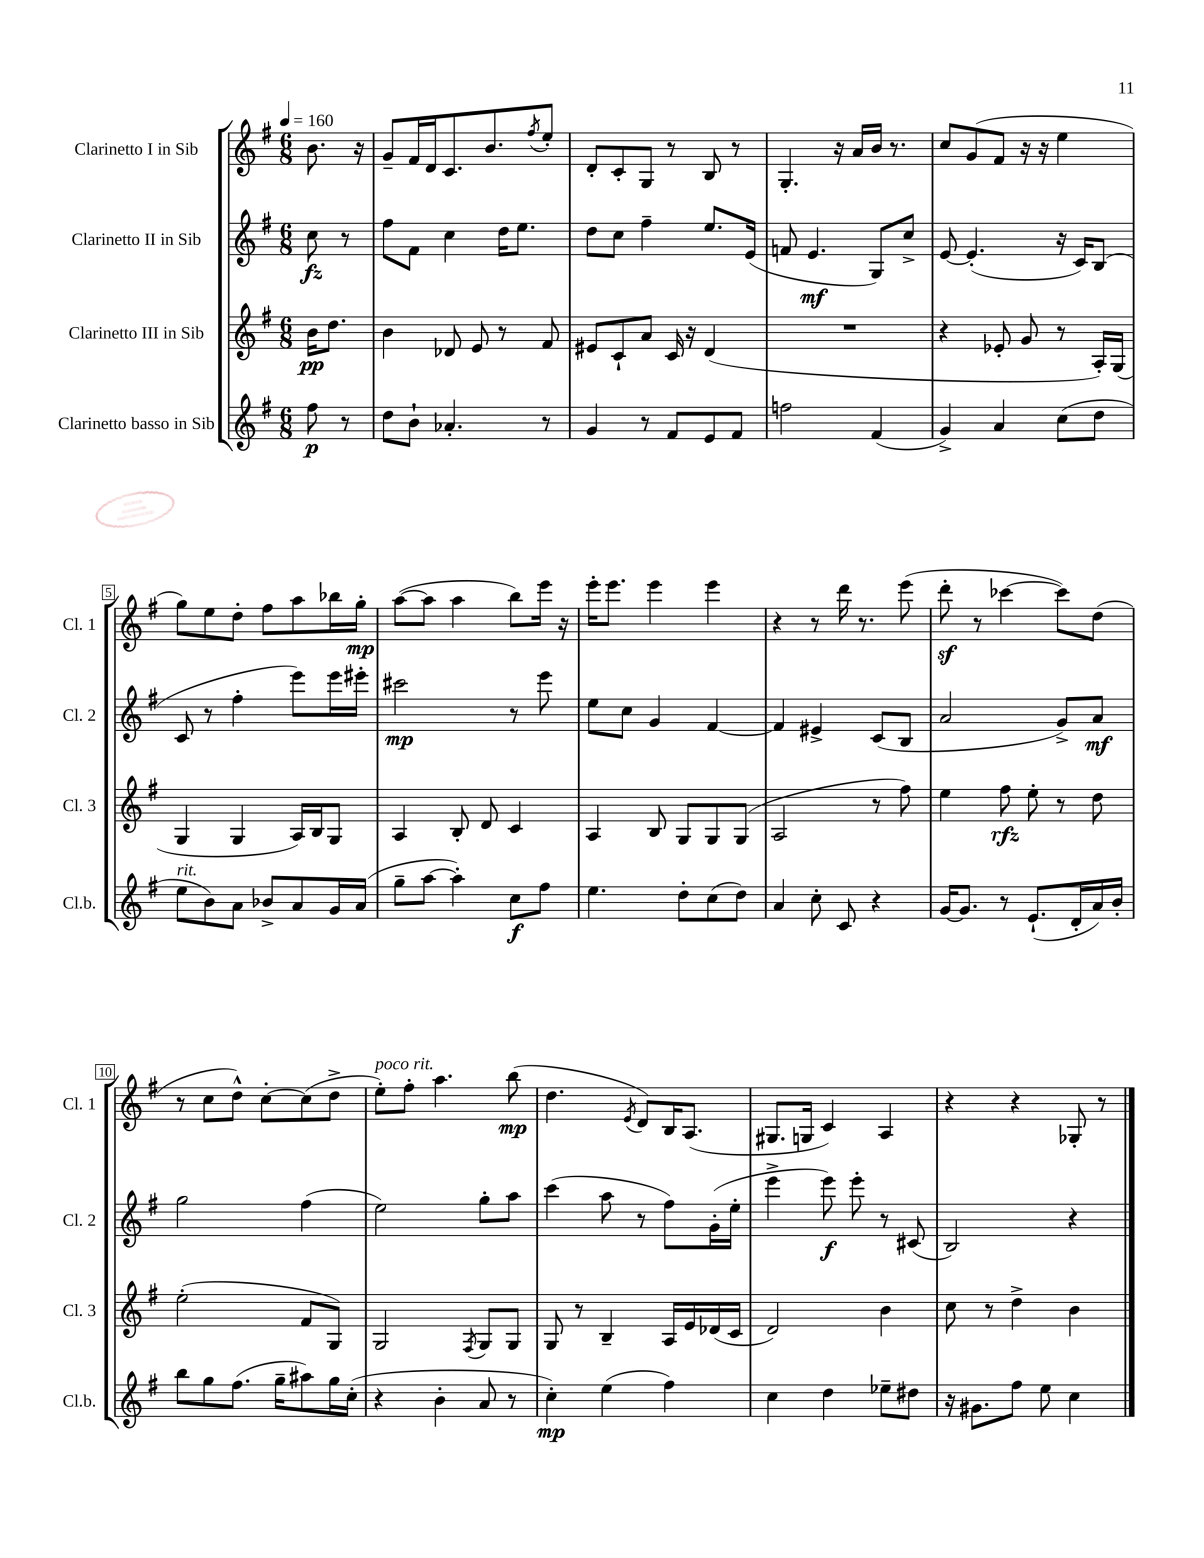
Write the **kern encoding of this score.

**kern	**dynam	**kern	**dynam	**kern	**dynam	**kern	**dynam
*part4	*part4	*part3	*part3	*part2	*part2	*part1	*part1
*staff4	*staff4	*staff3	*staff3	*staff2	*staff2	*staff1	*staff1
*I"Clarinetto basso in Sib	*	*I"Clarinetto III in Sib	*	*I"Clarinetto II in Sib	*	*I"Clarinetto I in Sib	*
*I'Cl.b.	*	*I'Cl. 3	*	*I'Cl. 2	*	*I'Cl. 1	*
*clefG2	*	*clefG2	*	*clefG2	*	*clefG2	*
*k[f#]	*	*k[f#]	*	*k[f#]	*	*k[f#]	*
*M6/8	*	*M6/8	*	*M6/8	*	*M6/8	*
*MM160	*	*MM160	*	*MM160	*	*MM160	*
=	=	=	=	=	=	=	=
8ff#\	p	16b\KL	pp	8cc\	fz	8.b\	.
.	.	8.dd\J	.	.	.	.	.
8r	.	.	.	8r	.	.	.
.	.	.	.	.	.	16r	.
=1	=1	=1	=1	=1	=1	=1	=1
8dd\L	.	4b\	.	8ff#\L	.	8g~/L	.
8b`\J	.	.	.	8f#\J	.	16f#/L	.
.	.	.	.	.	.	16d/J	.
4.a-X'/	.	8d-X/	.	4cc\	.	8.c/	.
.	.	8e/	.	.	.	.	.
.	.	.	.	.	.	8.b/	.
.	.	8r	.	16dd\KL	.	.	.
.	.	.	.	8.ee\J	.	.	.
.	.	.	.	.	.	8qff#/	.
8r	.	8f#/	.	.	.	8ee'/J	.
=2	=2	=2	=2	=2	=2	=2	=2
4g/	.	8e#X/L	.	8dd\L	.	8d'/L	.
.	.	8c`/	.	8cc\J	.	8c'/	.
8r	.	8a/J	.	4ff#~\	.	8G/J	.
8f#/L	.	16c/	.	.	.	8r	.
.	.	16r	.	.	.	.	.
8e/	.	(4d/	.	8.ee/L	.	8B/	.
8f#/J	.	.	.	.	.	8r	.
.	.	.	.	(16e/Jk	.	.	.
=3	=3	=3	=3	=3	=3	=3	=3
2ffn\	.	2.r	.	8fn/	.	4.G'/	.
.	.	.	.	4.e/	mf	.	.
.	.	.	.	.	.	16r	.
.	.	.	.	.	.	16a/LL	.
(4f#/	.	.	.	8G/L)	.	16b/JJ	.
.	.	.	.	.	.	8.r	.
.	.	.	.	8cc^/J	.	.	.
=4	=4	=4	=4	=4	=4	=4	=4
4g^/)	.	4r	.	[8e/	.	8cc/L	.
.	.	.	.	(4.e'/]	.	(8g/	.
4a/	.	8e-X'/	.	.	.	8f#/J	.
.	.	8g/	.	.	.	16r	.
.	.	.	.	.	.	16r	.
(8cc\L	.	8r	.	16r	.	4ee\	.
.	.	.	.	16c/KL)	.	.	.
8dd\J	.	16A'/LL)	.	(8B/J	.	.	.
.	.	(16G/JJ	.	.	.	.	.
!!LO:LB:g=z
=5	=5	=5	=5	=5	=5	=5	=5
!LO:TX:a:i:t=rit.	!	!	!	!	!	!	!
8ee\L	.	4G/	.	8c/	.	8gg\L)	.
8b\)	.	.	.	8r	.	8ee\	.
8a\J	.	4G/	.	4ff#'\	.	8dd'\J	.
8b-X^/L	.	.	.	.	.	8ff#\L	.
8a/	.	16A/LL)	.	8eee\L)	.	8aa\	.
.	.	16B/J	.	.	.	.	.
16g/L	.	8G/J	.	16eee\L	.	16bb-X\L	.
(16a/JJ	.	.	.	16eee#X'\JJ	.	16gg'\JJ	mp
=6	=6	=6	=6	=6	=6	=6	=6
8gg~\L	.	4A/	.	2ccc#X\	mp	([8aa\L	.
[8aa\J	.	.	.	.	.	8aa\J]	.
4aa'\])	.	8B'/	.	.	.	4aa\	.
.	.	8d/	.	.	.	.	.
8cc\L	f	4c/	.	8r	.	8bb\L)	.
8ff#\J	.	.	.	8eee\	.	16eee\Jk	.
.	.	.	.	.	.	16r	.
=7	=7	=7	=7	=7	=7	=7	=7
4.ee\	.	4A/	.	8ee\L	.	16eee'\KL	.
.	.	.	.	.	.	8.eee\J	.
.	.	.	.	8cc\J	.	.	.
.	.	8B/	.	4g/	.	4eee\	.
8dd'\L	.	8G/L	.	.	.	.	.
(8cc\	.	8G/	.	[4f#/	.	4eee\	.
8dd\J)	.	(8G/J	.	.	.	.	.
=8	=8	=8	=8	=8	=8	=8	=8
4a/	.	2A/	.	4f#/]	.	4r	.
8cc'\	.	.	.	4e#X^/	.	8r	.
8c/	.	.	.	.	.	16ddd\	.
.	.	.	.	.	.	8.r	.
4r	.	8r	.	(8c/L	.	.	.
.	.	8ff#\)	.	8B/J	.	(8eee\	.
=9	=9	=9	=9	=9	=9	=9	=9
[16g/KL	.	4ee\	.	2a/	.	8dddz'\	.
8.g/J]	.	.	.	.	.	.	.
.	.	.	.	.	.	8r	.
8r	.	8ff#\	rfz	.	.	[4ccc-X\	.
(8.e`/L	.	8ee'\	.	.	.	.	.
.	.	8r	.	8g^/L)	.	8ccc-\L])	.
16d'/L	.	.	.	.	.	.	.
16a/)	.	8dd\	.	8a/J	mf	(8dd\J	.
16b'/JJ	.	.	.	.	.	.	.
!!LO:LB:g=z
=10	=10	=10	=10	=10	=10	=10	=10
8bb\L	.	(2ee'\	.	2gg\	.	8r	.
8gg\	.	.	.	.	.	8cc\L	.
(8.ff#\J	.	.	.	.	.	8dd^^\J)	.
.	.	.	.	.	.	[8cc'\L	.
16gg~\KL	.	.	.	.	.	.	.
8aa#X\)	.	8f#/L	.	(4ff#\	.	(8cc\]	.
16gg\L	.	8G/J)	.	.	.	8dd^\J	.
(16cc'\JJ	.	.	.	.	.	.	.
=11	=11	=11	=11	=11	=11	=11	=11
!	!	!	!	!	!	!LO:TX:a:i:t=poco rit.	!
4r	.	2G/	.	2ee\)	.	8ee'\L)	.
.	.	.	.	.	.	8ff#'\J	.
4b'\	.	.	.	.	.	4.aa\	.
.	.	8qF#/	.	.	.	.	.
8a/	.	8G/L	.	8gg'\L	.	.	.
8r	.	8G/J	.	8aa\J	.	(8bb\	mp
=12	=12	=12	=12	=12	=12	=12	=12
4cc'\)	mp	8G/	.	(4ccc\	.	4.dd\	.
.	.	8r	.	.	.	.	.
(4ee\	.	4B~/	.	8aa\	.	.	.
.	.	.	.	.	.	8qe/	.
.	.	.	.	8r	.	8d/L)	.
4ff#\)	.	16A/LL	.	8ff#\L)	.	16B/K	.
.	.	16e/	.	.	.	(8.A/J	.
.	.	(16d-X/	.	(16g'\L	.	.	.
.	.	16c/JJ	.	16ee'\JJ	.	.	.
=13	=13	=13	=13	=13	=13	=13	=13
4cc\	.	2d/)	.	4eee^\	.	8.G#X/L	.
.	.	.	.	.	.	16Gn/Jk	.
4dd\	.	.	.	8eee\)	f	4c/)	.
.	.	.	.	8eee'\	.	.	.
8ee-X~\L	.	4b\	.	8r	.	4A/	.
8dd#X\J	.	.	.	(8c#X/	.	.	.
=14	=14	=14	=14	=14	=14	=14	=14
16r	.	8cc\	.	2B/)	.	4r	.
8.g#X\L	.	.	.	.	.	.	.
.	.	8r	.	.	.	.	.
8ff#\J	.	4dd^\	.	.	.	4r	.
8ee\	.	.	.	.	.	.	.
4cc\	.	4b\	.	4r	.	8G-X'/	.
.	.	.	.	.	.	8r	.
==	==	==	==	==	==	==	==
*-	*-	*-	*-	*-	*-	*-	*-
